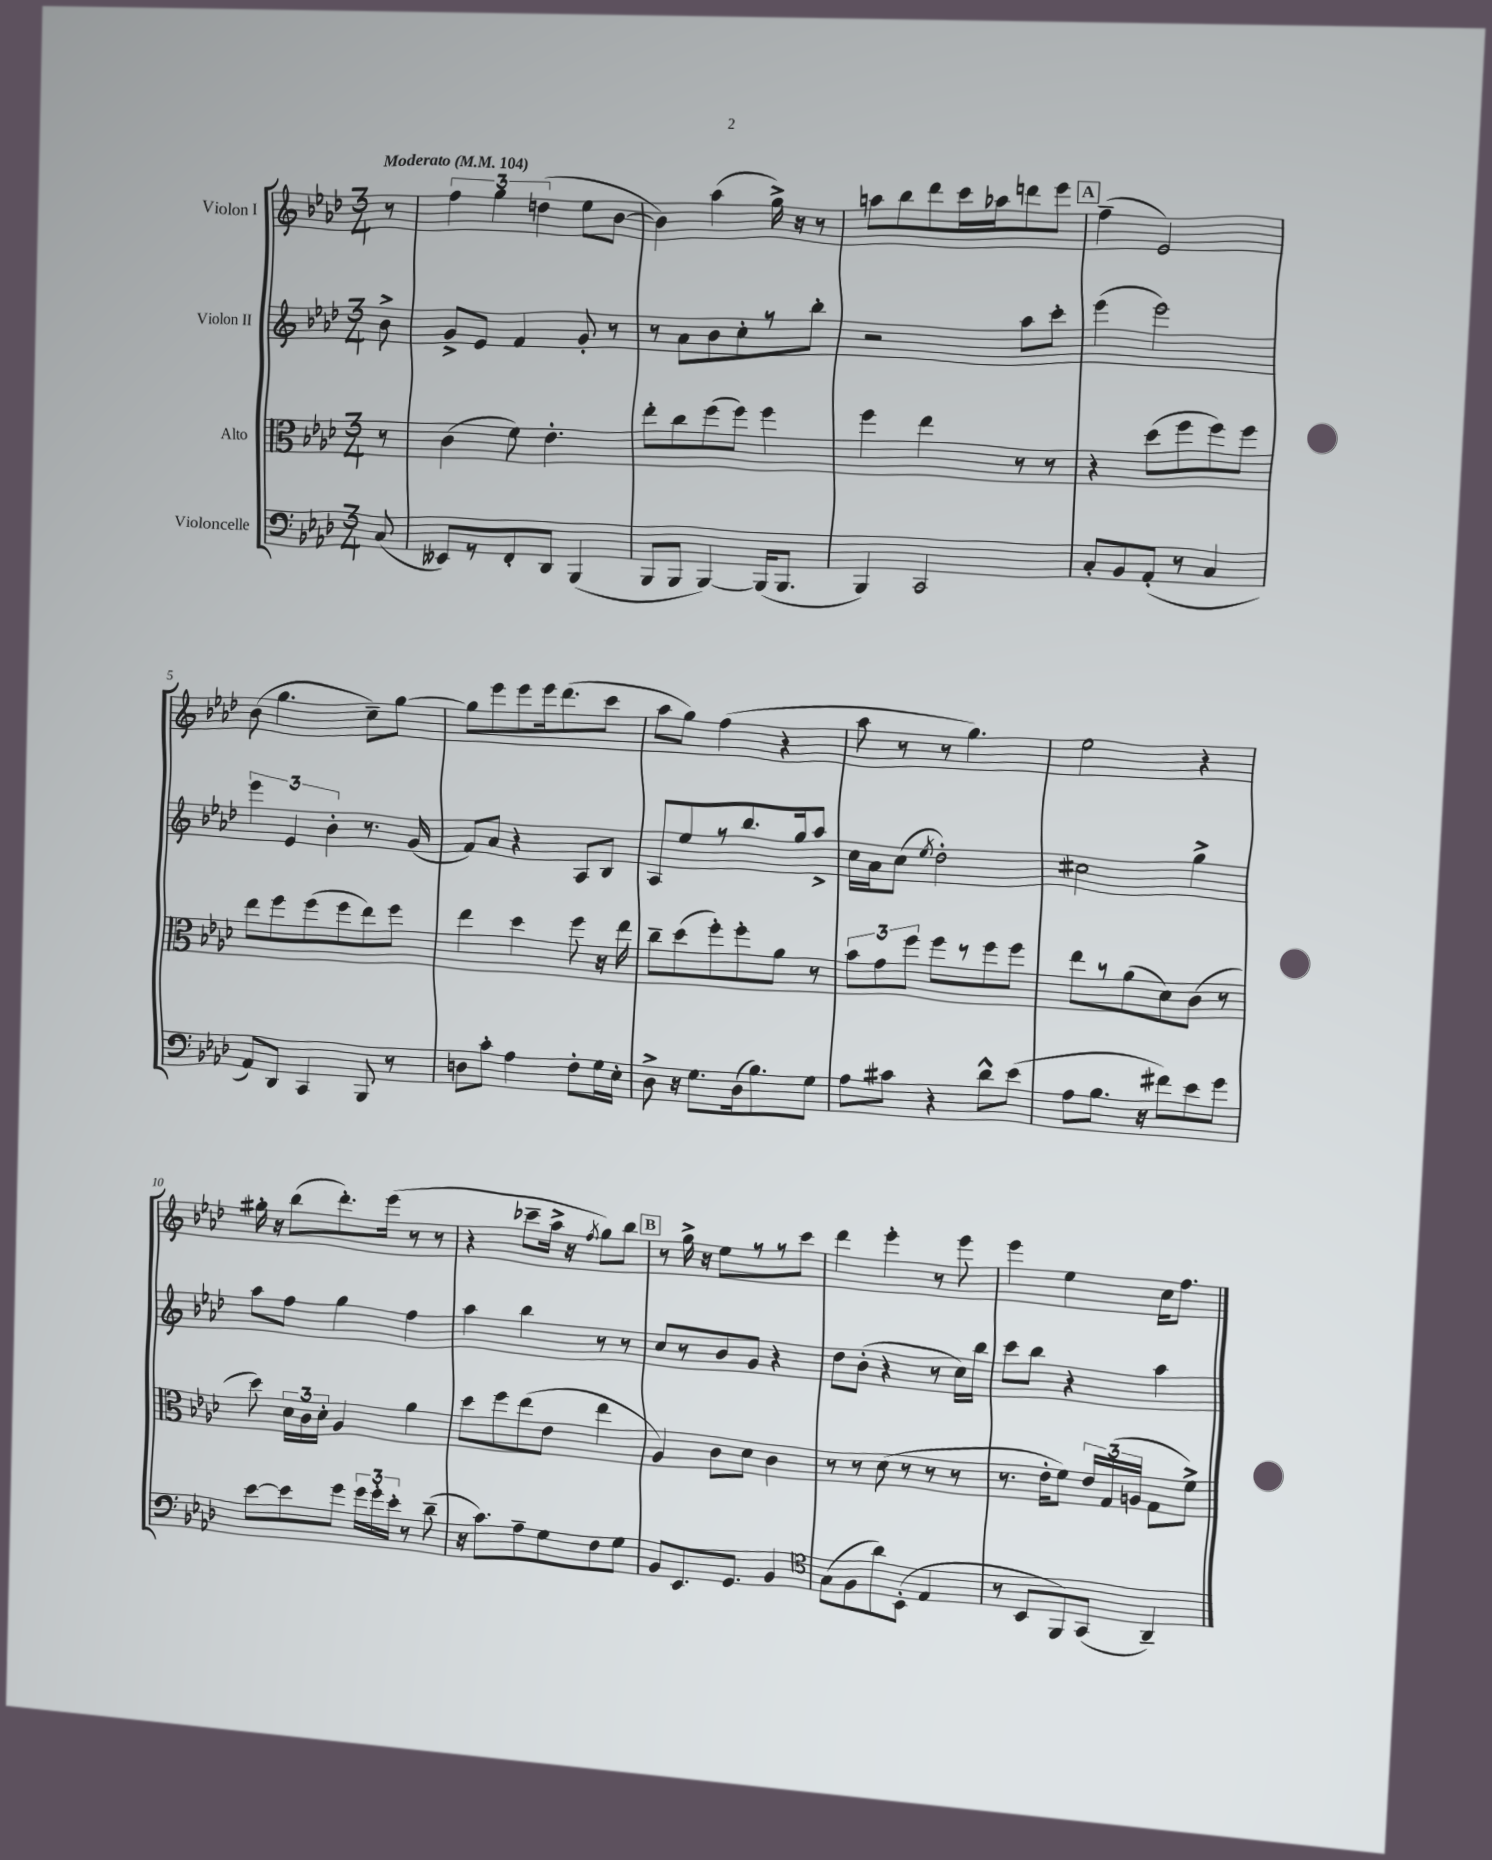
<<
\new StaffGroup <<
\new Staff = "s0" \with { instrumentName = "Violon I" } {
    \clef treble \key aes \major \numericTimeSignature \time 3/4 \partial 8 \tempo "Moderato" 4 = 104
    \autoBeamOff r8 |
    \tuplet 3/2 { f''4 g''4 d''4( } ees''8[ bes'8]~ |
    bes'4) aes''4( g''16->) r16 r8 |
    a''8[ bes''8 des'''8 c'''16 aes''16 d'''8 ees'''8] |
    \mark \markup { \box "A" } f''4--( ees'2) |
    bes'8( g''4. c''8[--) g''8]~ |
    g''8[ ees'''8 ees'''8 ees'''16 des'''8.( c'''8] |
    aes''8[ g''8]) f''4( r4 |
    aes''8 r8 r8 g''4.) |
    ees''2 r4 |
    gis''16-. r16 bes''8[( des'''8.-.) ees'''16]( r8 r8 |
    r4 ces'''8[-- aes''16]-> r16 \acciaccatura { f''8 } g''8[) bes''8] |
    \mark \markup { \box "B" } r8 g''16-> r16 ees''8[ r8 r8 c'''8] |
    des'''4 ees'''4-. r8 ees'''8 |
    ees'''4 ees''4 c''16[ f''8.] \bar "|." |
}
\new Staff = "s1" \with { instrumentName = "Violon II" } {
    \clef treble \key aes \major \numericTimeSignature \time 3/4 \partial 8
    \autoBeamOff bes'8-> |
    g'8[-> ees'8] f'4 g'8-. r8 |
    r8 aes'8[ bes'8 c''8-. r8 bes''8]-. |
    r2 aes''8[ c'''8]-. |
    \mark \markup { \box "A" } ees'''4( ees'''2) |
    \tuplet 3/2 { ees'''4 ees'4 bes'4-. } r8. g'16( |
    f'8[) aes'8] r4 aes8[ bes8] |
    aes8[ ees''8 r8 bes''8. g''16 aes''8]-> |
    c''16[ aes'16 c''8]( \acciaccatura { ees''8 } des''2-.) |
    cis''2 g''4-> |
    aes''8[ f''8] g''4 f''4 |
    aes''4 bes''4 r8 r8 |
    \mark \markup { \box "B" } c''8[ r8 bes'8 g'8] r4 |
    des''8[ bes'8]-.( r4 r8 c''16[) bes''16] |
    c'''8[ bes''8] r4 aes''4 \bar "|." |
}
\new Staff = "s2" \with { instrumentName = "Alto" } {
    \clef alto \key aes \major \numericTimeSignature \time 3/4 \partial 8
    \autoBeamOff r8 |
    c'4( f'8) ees'4.-. |
    ees''8[-. c''8 f''8( f''8]) f''4 |
    f''4 ees''4 r8 r8 |
    \mark \markup { \box "A" } r4 des''8[( f''8 f''8) f''8] |
    ees''8[ f''8 f''8( f''8 ees''8) f''8] |
    ees''4 des''4 f''8 r16 ees''16 |
    c''8[-- des''8( f''8-.) f''8-. aes'8] r8 |
    \tuplet 3/2 { bes'8[ g'8 f''8] } f''8[ r8 f''8 f''8] |
    ees''8[ r8 aes'8( des'8) c'8]( r8 |
    des''8) \tuplet 3/2 { des'16[ c'16 des'16]-. } aes4 aes'4 |
    des''8[ f''8 ees''8( ees'8] ees''4 |
    \mark \markup { \box "B" } aes4) c'8[ des'8] c'4 |
    r8 r8 des'8( r8 r8 r8 |
    r8. ees'16[-. f'8]) \tuplet 3/2 { ees'16[ g16( a16] } g8[ f'8]->) \bar "|." |
}
\new Staff = "s3" \with { instrumentName = "Violoncelle" } {
    \clef bass \key aes \major \numericTimeSignature \time 3/4 \partial 8
    \autoBeamOff c8( |
    eeses,8[) r8 f,8-. des,8] bes,,4( |
    bes,,8[ bes,,8] bes,,4~) bes,,16[( bes,,8.] |
    bes,,4) c,2 |
    \mark \markup { \box "A" } c8[-. bes,8 aes,8]-.( r8 c4 |
    aes,8[) des,8] c,4 bes,,8 r8 |
    d8[ c'8]-. aes4 f8[-. g16 ees16]-. |
    des8-> r16 g8.[ des16( bes8.) g8] |
    aes8[ cis'8] r4 des'8[-^ ees'8]( |
    aes8[ bes8.] r16 fis'8[) ees'8 g'8] |
    ees'8[~ ees'8 g'8] \tuplet 3/2 { g'16[ g'16-. ees'16]-. } r8 des'8--( |
    r16 c'8.[) aes8-- g8 f8 g8] |
    \mark \markup { \box "B" } bes,8[ ees,8. g,8.] bes,4 |
    \clef tenor g8[( f8 aes'8) bes,8]-.( ees4 |
    r8 bes,8[ f,8) g,8]( aes,4--) \bar "|." |
}
>>
>>
